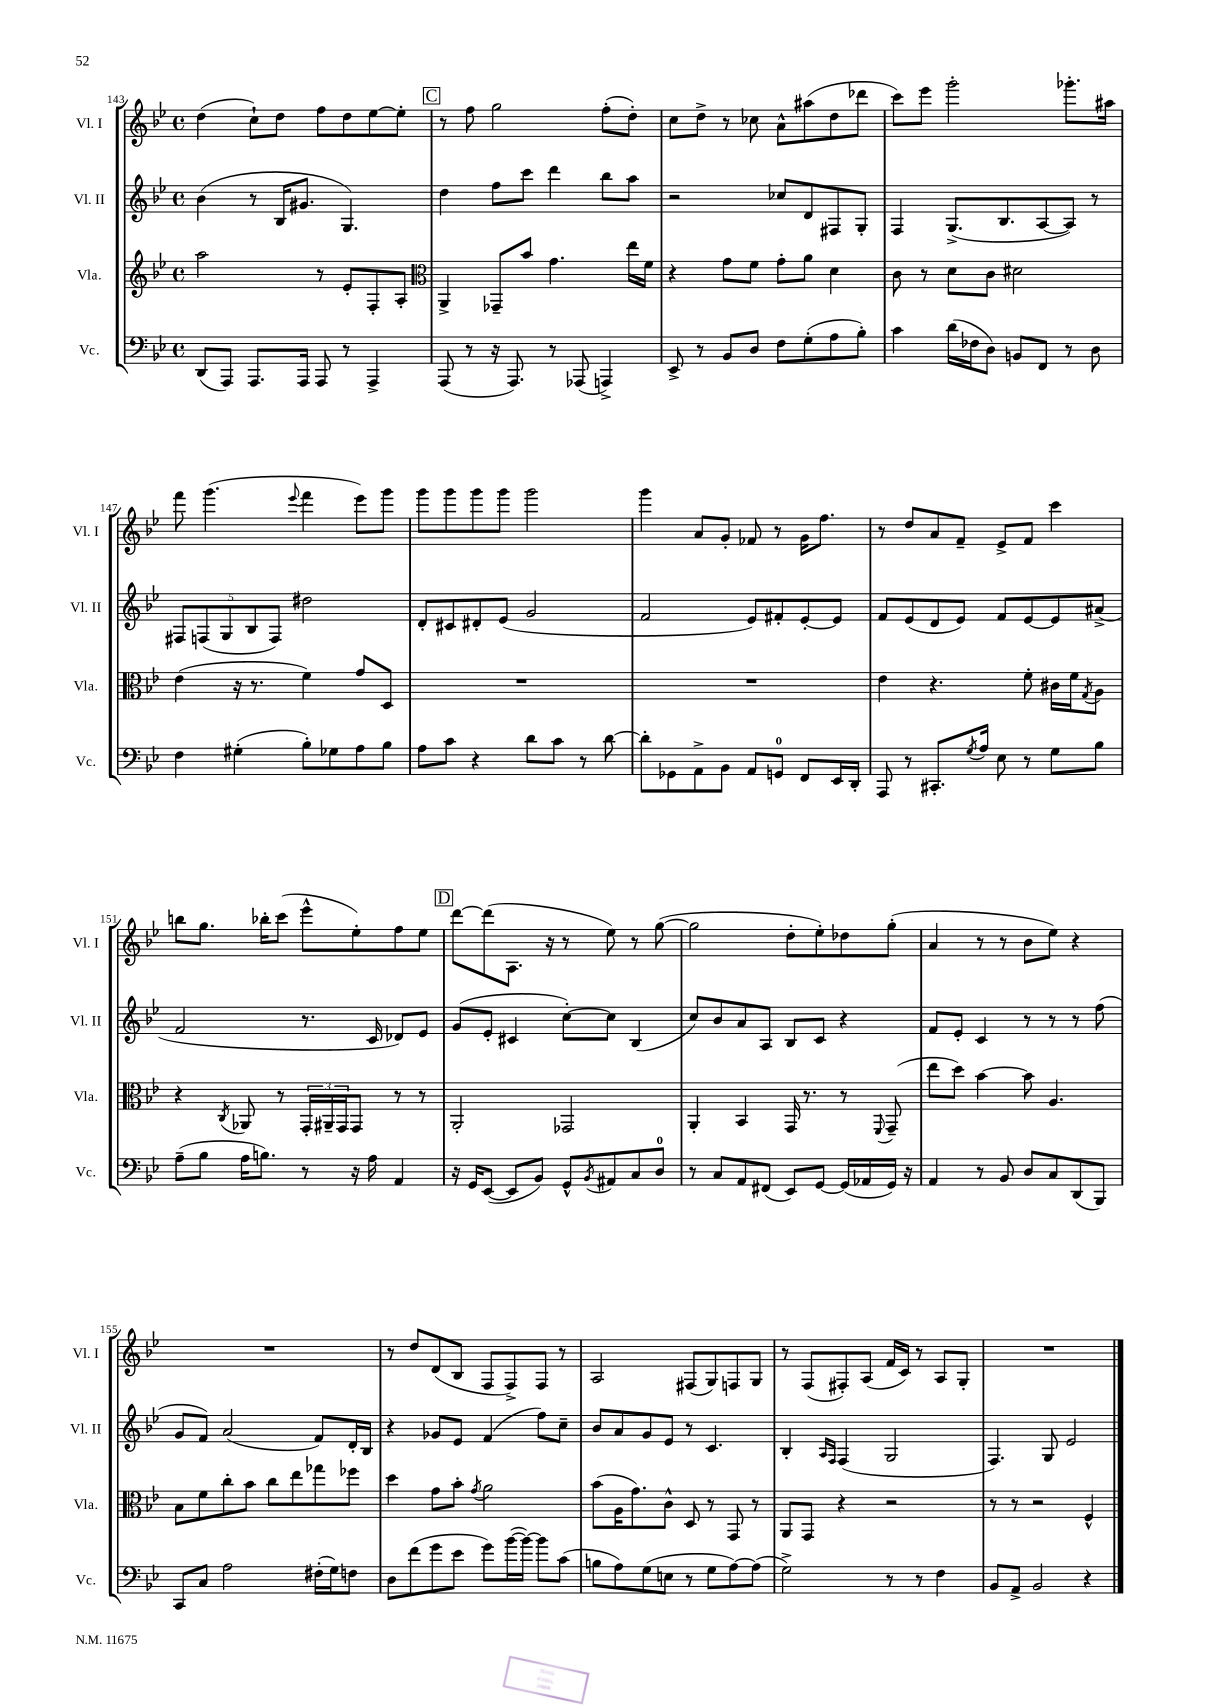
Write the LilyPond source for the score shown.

<<
\new StaffGroup <<
\new Staff = "s0" \with { instrumentName = "Vl. I" shortInstrumentName = "Vl. I" } {
    \clef treble \key bes \major \defaultTimeSignature \time 4/4
    d''4( c''8-!) d''8 f''8 d''8 ees''8~ ees''8-. |
    \mark \markup { \box "C" } r8 f''8 g''2 f''8-.( d''8-.) |
    c''8 d''8-> r8 ces''8 a'8-^ ais''8( d''8 des'''8 |
    c'''8) ees'''8 g'''2-. ges'''8.-. ais''16 |
    f'''8 g'''4.( \appoggiatura { ees'''8 } f'''4 ees'''8) g'''8 |
    g'''8 g'''8 g'''8 g'''8 g'''2 |
    g'''4 a'8 g'8-. fes'8 r8 g'16 f''8. |
    r8 d''8 a'8 f'8-- ees'8-> f'8 c'''4 |
    b''8 g''8. bes''16-. c'''8( ees'''8-^ ees''8-.) f''8 ees''8 |
    \mark \markup { \box "D" } d'''8~ d'''8( a8. r16 r8 ees''8) r8 g''8~( |
    g''2 d''8-. ees''8-.) des''8 g''8-.( |
    a'4 r8 r8 bes'8 ees''8) r4 |
    R1 |
    r8 d''8 d'8( bes8 f8 f8->) f8 r8 |
    a2 fis8( g8) f8 g8 |
    r8 f8( fis8-.) a8( f'16 c'16) r8 a8 g8-. |
    R1 \bar "|." |
}
\new Staff = "s1" \with { instrumentName = "Vl. II" shortInstrumentName = "Vl. II" } {
    \clef treble \key bes \major \defaultTimeSignature \time 4/4
    bes'4( r8 bes16 gis'8. g4.) |
    \mark \markup { \box "C" } d''4 f''8 c'''8 d'''4 bes''8 a''8 |
    r2 ces''8 d'8 fis8 g8-. |
    f4 g8.->( bes8. a8~ a8) r8 |
    \tuplet 5/4 { fis8 f8( g8 bes8 f8) } dis''2 |
    d'8-. cis'8 dis'8-. ees'8( g'2 |
    f'2 ees'8) fis'8-. ees'8~-. ees'8 |
    f'8 ees'8( d'8 ees'8) f'8 ees'8~ ees'8 ais'8->( |
    f'2 r8. c'16 des'8) ees'8 |
    \mark \markup { \box "D" } g'8( ees'8-. cis'4 c''8~-.) c''8 bes4( |
    c''8) bes'8 a'8 a8 bes8 c'8 r4 |
    f'8 ees'8-. c'4 r8 r8 r8 f''8( |
    g'8 f'8) a'2( f'8) d'16-. bes16 |
    r4 ges'8 ees'8 f'4( f''8) c''8-- |
    bes'8 a'8 g'8 ees'8 r8 c'4. |
    bes4-. \grace { a16 f16 } f4( g2 |
    f4.) g8 ees'2 \bar "|." |
}
\new Staff = "s2" \with { instrumentName = "Vla." shortInstrumentName = "Vla." } {
    \clef treble \key bes \major \defaultTimeSignature \time 4/4
    a''2 r8 ees'8-. f8-. a8-. |
    \mark \markup { \box "C" } \clef alto a,4-> ges,8-- bes'8 g'4. ees''16 f'16 |
    r4 g'8 f'8 g'8-. a'8 d'4 |
    c'8 r8 d'8 c'8 dis'2 |
    ees'4( r16 r8. f'4) g'8 d8 |
    R1 |
    R1 |
    ees'4 r4. f'8-. cis'16 f'16 \acciaccatura { g8 } a8 |
    r4 \acciaccatura { c8 } aes,8 r8 \tuplet 3/2 { g,16-. ais,16-- g,16 } g,8 r8 r8 |
    \mark \markup { \box "D" } a,2-. ges,2 |
    a,4-. bes,4 g,16 r8. r8 \appoggiatura { f,8 } g,8--( |
    ees''8 d''8) bes'4~ bes'8 a4. |
    bes8 f'8 c''8-. bes'8 c''8 ees''8 ges''8 fes''8 |
    d''4 g'8 bes'8-. \acciaccatura { g'8 } a'2 |
    bes'8( a16 g'8.) c'8-^ d8 r8 g,8 r8 |
    a,8 g,8 r4 r2 |
    r8 r8 r2 f4-^ \bar "|." |
}
\new Staff = "s3" \with { instrumentName = "Vc." shortInstrumentName = "Vc." } {
    \clef bass \key bes \major \defaultTimeSignature \time 4/4
    d,8( a,,8) a,,8. a,,16 a,,8 r8 a,,4-> |
    \mark \markup { \box "C" } a,,8( r8 r16 a,,8.) r8 aes,,8( a,,4->) |
    ees,8-> r8 bes,8 d8 f8 g8-.( a8 bes8-.) |
    c'4 d'16( fes16 d8) b,8 f,8 r8 d8 |
    f4 gis4-.( bes8-.) ges8 a8 bes8 |
    a8 c'8 r4 d'8 c'8 r8 d'8~ |
    d'8-. ges,8 a,8-> bes,8 a,8 g,8-0 f,8 ees,16 d,16-. |
    a,,8 r8 cis,8.-. \acciaccatura { g8 } a16 ees8 r8 g8 bes8 |
    a8--( bes8 a16 b8.) r8 r16 a16 a,4 |
    \mark \markup { \box "D" } r16 g,16 ees,8~( ees,8 bes,8) g,8-^ \acciaccatura { bes,8 } ais,8 c8 d8-0 |
    r8 c8 a,8 fis,8( ees,8) g,8~ g,16( aes,16 g,16) r16 |
    a,4 r8 bes,8 d8 c8 d,8( bes,,8) |
    c,8 c8 a2 fis16-.( g16) f8 |
    d8 f'8( g'8 ees'8 g'8) bes'16~( bes'16~) bes'8 c'8( |
    b8 a8) g8( e8 r8 g8 a8~) a8( |
    g2->) r8 r8 f4 |
    bes,8 a,8-> bes,2 r4 \bar "|." |
}
>>
>>
\layout { \context { \Score currentBarNumber = #143 } }
